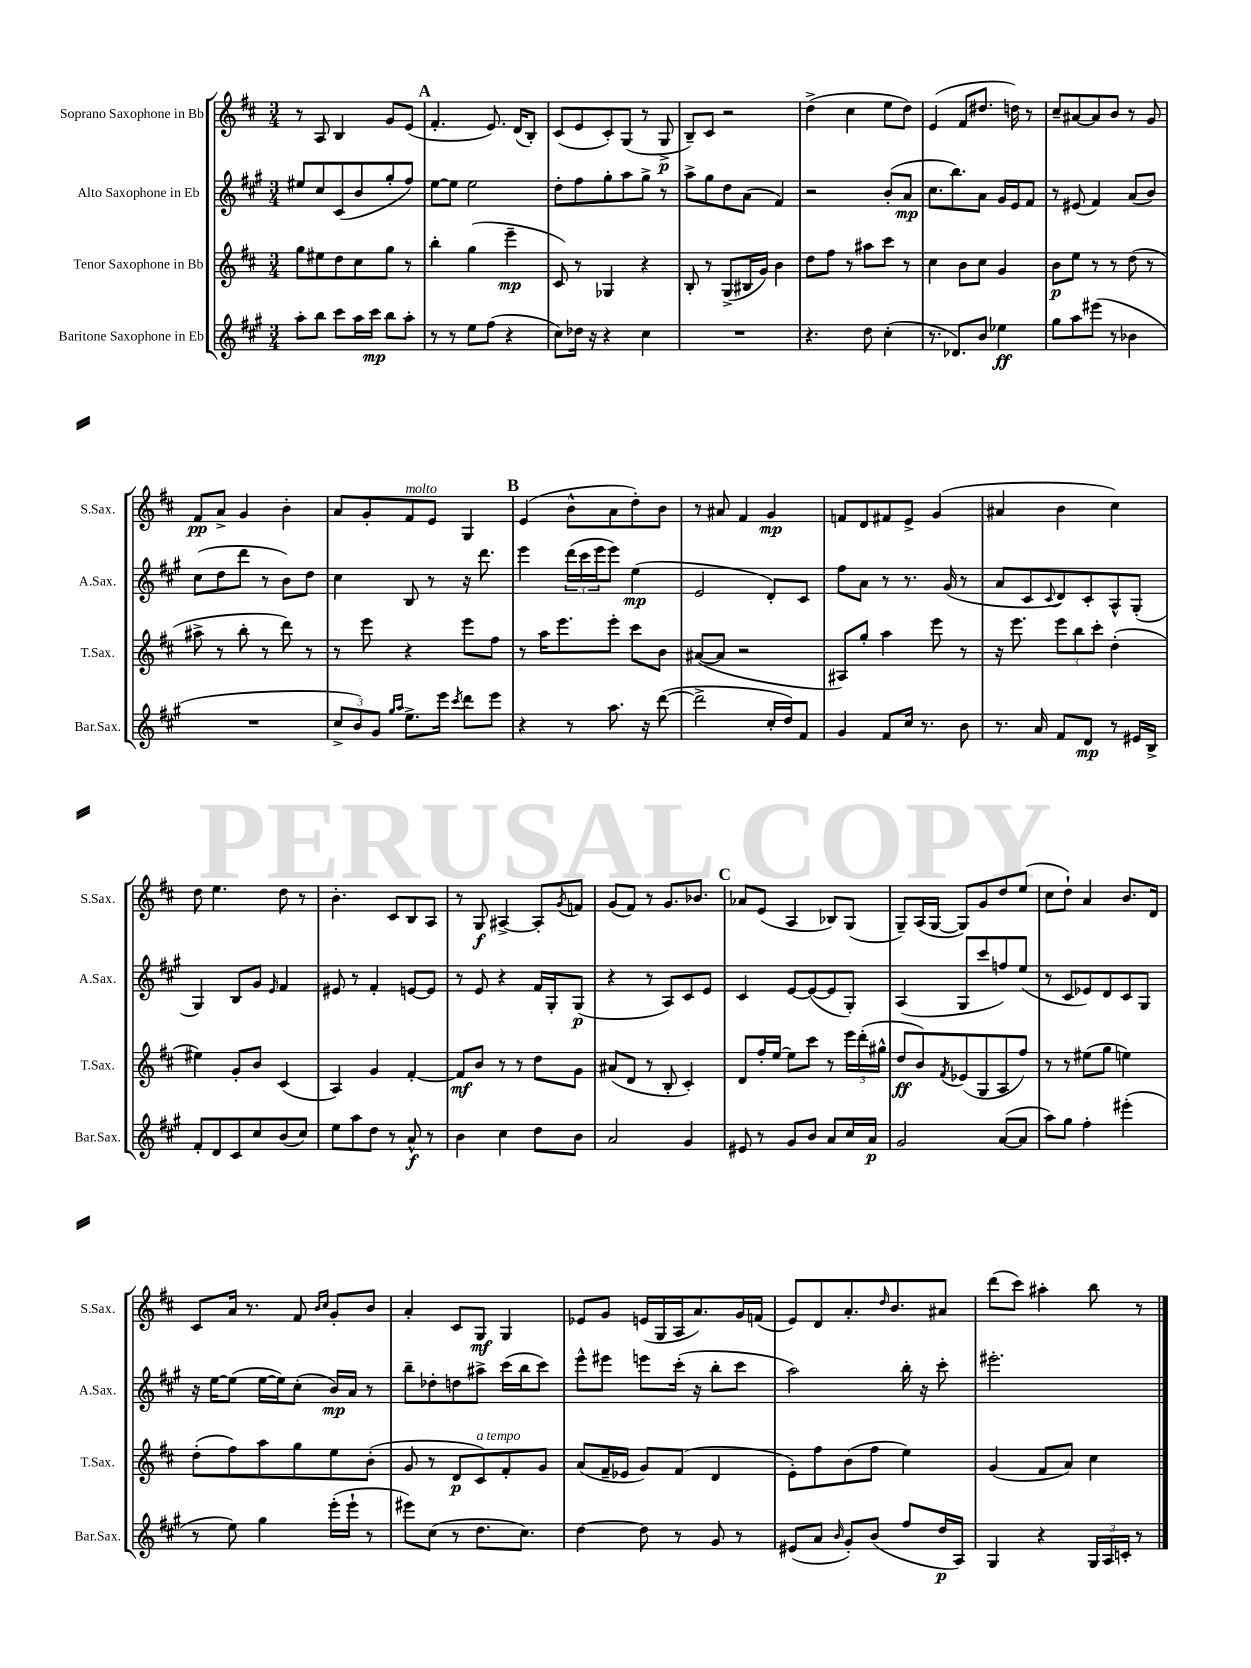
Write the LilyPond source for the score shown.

<<
\new StaffGroup <<
\new Staff = "s0" \with { instrumentName = "Soprano Saxophone in Bb" shortInstrumentName = "S.Sax." } {
    \clef treble \key d \major \numericTimeSignature \time 3/4
    r8 a8 b4 g'8 e'8( |
    \mark \markup { \bold "A" } fis'4.-. e'8.) d'16( b8-.) |
    cis'8( e'8 cis'8-.) g8( r8 g8->\p |
    b8--) cis'8 r2 |
    d''4->( cis''4 e''8 d''8) |
    e'4( fis'8 dis''8. d''16) r8 |
    cis''8-- ais'8~ ais'8 b'8 r8 g'8 |
    fis'8\pp a'8-> g'4 b'4-. |
    a'8 g'8-. fis'8^\markup { \italic "molto" } e'8 g4 |
    \mark \markup { \bold "B" } e'4( b'8-^ a'8 d''8-.) b'8 |
    r8 ais'8 fis'4 g'4\mp |
    f'8 d'8 fis'8 e'8-> g'4( |
    ais'4 b'4 cis''4) |
    d''8 e''4. d''8 r8 |
    b'4.-. cis'8 b8 a8 |
    r8 g8\f ais4~-> ais8-. \acciaccatura { g'8 } f'8 |
    g'8( fis'8) r8 g'8. bes'8. |
    \mark \markup { \bold "C" } aes'8 e'8( a4 bes8) g8( |
    g8--) a16( g16~ g8) g'8 d''8 e''8( |
    cis''8 d''8-!) a'4 b'8. d'16 |
    cis'8 a'16 r8. fis'8 \grace { b'16 cis''16 } g'8-. b'8 |
    a'4-. cis'8 g8\mf g4 |
    ees'8 g'8 e'16( g16 a16 a'8.) g'16 f'16( |
    e'8) d'8 a'8.-. \grace { d''16 } b'8. ais'8 |
    d'''8( cis'''8) ais''4-. b''8 r8 \bar "|." |
}
\new Staff = "s1" \with { instrumentName = "Alto Saxophone in Eb" shortInstrumentName = "A.Sax." } {
    \clef treble \key a \major \numericTimeSignature \time 3/4
    eis''8 cis''8 cis'8( b'8 gis''8-. fis''8) |
    \mark \markup { \bold "A" } e''8~ e''8 e''2 |
    d''8-. fis''8 gis''8-. a''8 gis''8-> r8 |
    a''8-> gis''8 d''8 a'8( fis'4) |
    r2 b'8-.( a'8\mp |
    cis''8. b''8.) a'8 gis'16 e'16 fis'8 |
    r8 eis'8( fis'4) a'8( b'8) |
    cis''8( d''8 d'''8 r8 b'8) d''8 |
    cis''4 b8 r8 r16 d'''8. |
    \mark \markup { \bold "B" } e'''4 \tuplet 3/2 { d'''16( cis'''16 e'''16 } e'''8) e''4\mp( |
    e'2 d'8-.) cis'8 |
    fis''8 a'8 r8 r8. gis'16( r8 |
    a'8 cis'8 \appoggiatura { cis'8 } d'8) cis'8-. a8-^ gis8-.( |
    gis4) b8 gis'8 \grace { e'16 } fis'4 |
    eis'8 r8 fis'4-. e'8~ e'8 |
    r8 e'8 r4 fis'16 gis16-. gis8\p( |
    r4 r8 a8) cis'8 e'8 |
    \mark \markup { \bold "C" } cis'4 e'8~ e'8~( e'8 gis8-.) |
    a4( gis8 cis'''8 f''8) e''8( |
    r8 cis'8 ees'8) d'8 cis'8 gis8 |
    r16 e''16~ e''8( e''16~ e''16) cis''8-.( b'16\mp) a'16 r8 |
    b''8-- des''8-. d''8 ais''8-> cis'''16( b''16 cis'''8) |
    e'''8-^ eis'''8 e'''8 cis'''16-.( r16 b''8-. cis'''8 |
    a''2) b''16-. r16 cis'''8-. |
    eis'''2.-. \bar "|." |
}
\new Staff = "s2" \with { instrumentName = "Tenor Saxophone in Bb" shortInstrumentName = "T.Sax." } {
    \clef treble \key d \major \numericTimeSignature \time 3/4
    g''8 eis''8 d''8 cis''8 g''8 r8 |
    \mark \markup { \bold "A" } b''4-. g''4( e'''4--\mp |
    cis'8) r8 ges4 r4 |
    b8-. r8 g8->( bis16 g'16) b'4 |
    d''8 fis''8 r8 ais''8 cis'''8 r8 |
    cis''4 b'8 cis''8 g'4 |
    b'8\p e''8 r8 r8 d''8( r8 |
    ais''8-> r8 b''8-. r8 d'''8) r8 |
    r8 e'''8 r4 e'''8 fis''8 |
    \mark \markup { \bold "B" } r8 a''16 e'''8. e'''8-. cis'''8 b'8 |
    ais'8~( ais'8 r2 |
    ais8) g''8-. a''4 e'''8 r8 |
    r16 e'''8. \tuplet 3/2 { e'''8 b''8 cis'''8-. } d''4-.( |
    eis''4) g'8-. b'8 cis'4( |
    a4) g'4 fis'4~-. |
    fis'8\mf b'8 r8 r8 d''8 g'8 |
    ais'8( d'8 r8 b8-. cis'4-.) |
    \mark \markup { \bold "C" } d'8 fis''16-. e''16~ e''8 cis'''8 r8 \tuplet 3/2 { e'''16 d'''16-.( gis''16-^ } |
    d''8\ff b'8) \acciaccatura { fis'8 } ees'8( g8 a8 fis''8) |
    r8 r8 eis''8( g''8 e''4) |
    d''8-.( fis''8) a''8 g''8 e''8 b'8-.( |
    g'8 r8 d'8\p cis'8^\markup { \italic "a tempo" }) fis'8-. g'8 |
    a'8( fis'16-- ees'16 g'8) fis'8( d'4 |
    e'8-.) fis''8 b'8( fis''8 e''4) |
    g'4( fis'8 a'8) cis''4 \bar "|." |
}
\new Staff = "s3" \with { instrumentName = "Baritone Saxophone in Eb" shortInstrumentName = "Bar.Sax." } {
    \clef treble \key a \major \numericTimeSignature \time 3/4
    a''8-. b''8 cis'''8 a''16 cis'''16\mp b''8 a''8-. |
    \mark \markup { \bold "A" } r8 r8 e''8 fis''8( r4 |
    cis''8) des''16 r16 r4 cis''4 |
    R2. |
    r4. d''8 cis''4-.( |
    r8. des'8.) b'8 ees''4\ff |
    gis''8 a''8 eis'''8( r8 bes'4 |
    R2. |
    \tuplet 3/2 { cis''8-> b'8) gis'8 } \grace { gis''16 a''16 } e''8.-> e'''16 \acciaccatura { cis'''8 } d'''8 e'''8 |
    \mark \markup { \bold "B" } r4 r8 a''8. r16 d'''8~( |
    d'''2-> cis''16-. d''16) fis'8 |
    gis'4 fis'8 cis''16 r8. b'8 |
    r8. a'16 fis'8 d'8\mp r8 eis'16 b16-> |
    fis'8-. d'8 cis'8 cis''8 b'8( cis''8) |
    e''8 a''8 d''8 r8 a'8-^\f r8 |
    b'4 cis''4 d''8 b'8 |
    a'2 gis'4 |
    \mark \markup { \bold "C" } eis'8 r8 gis'8 b'8 a'8 cis''16 a'16\p |
    gis'2 a'8~( a'8 |
    a''8) gis''8 fis''4-. eis'''4-.( |
    r8 e''8) gis''4 e'''16-.( e'''16-! r8 |
    eis'''8) cis''8( r8 d''8. cis''8.) |
    d''4~ d''8 r8 gis'8 r8 |
    eis'8( a'8 \grace { b'16 } gis'8-.) b'8( fis''8 d''16\p a16) |
    gis4 r4 \tuplet 3/2 { gis16 a16 c'16-. } r8 \bar "|." |
}
>>
>>
\layout { \context { \Score \remove "Bar_number_engraver" } }
